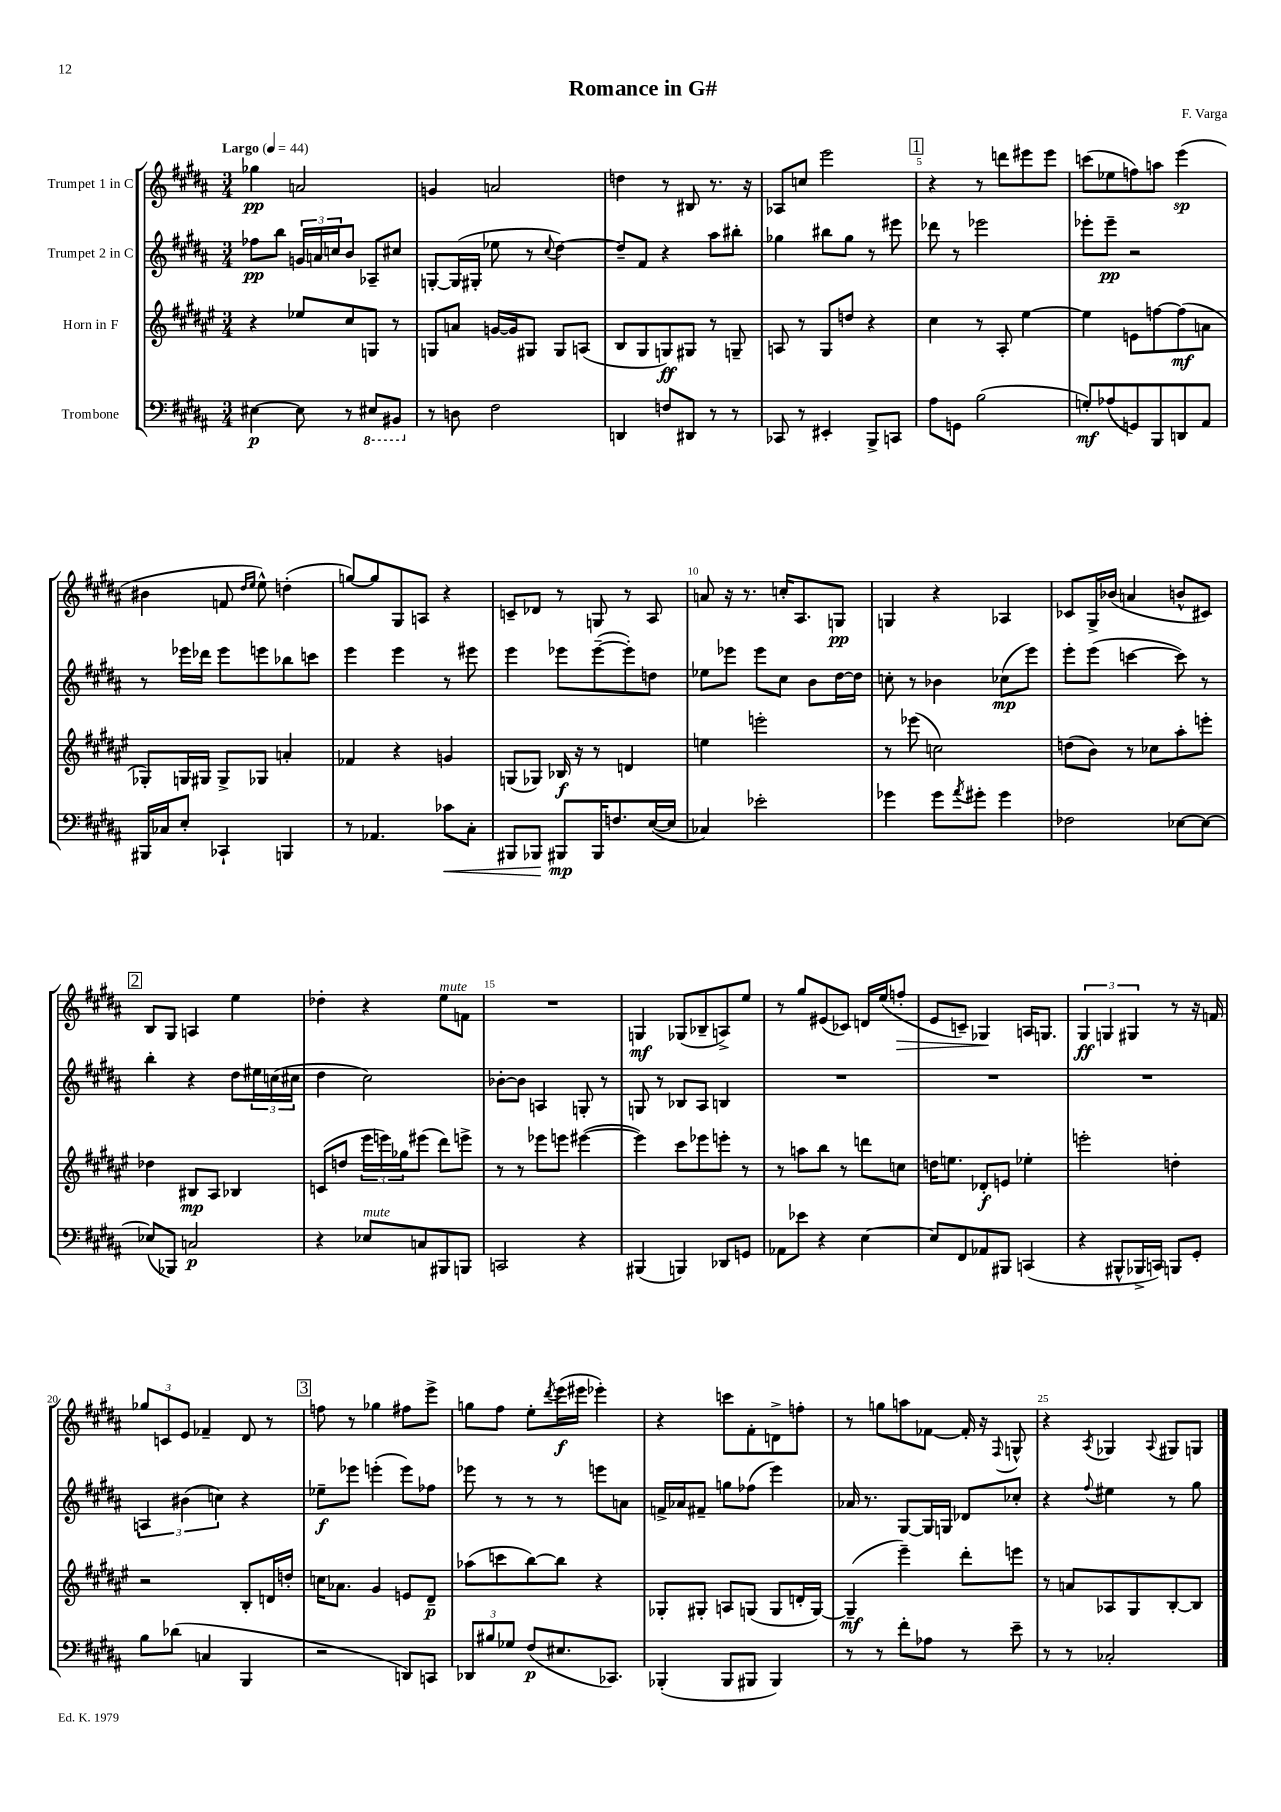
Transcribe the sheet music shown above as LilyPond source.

\header { title = "Romance in G#" composer = "F. Varga" }
<<
\new StaffGroup <<
\new Staff = "s0" \with { instrumentName = "Trumpet 1 in C" } {
    \clef treble \key b \major \numericTimeSignature \time 3/4 \tempo "Largo" 4 = 44
    ges''4\pp a'2 |
    g'4 a'2 |
    d''4 r8 bis8 r8. r16 |
    aes8 c''8 e'''2 |
    \mark \markup { \box "1" } r4 r8 d'''8 eis'''8 eis'''8 |
    c'''8( ees''8 f''8) a''8 e'''4\sp( |
    bis'4 f'8 \grace { dis''16 e''16 } e''8-^) d''4-.( |
    g''8~) g''8 gis8 a8 r4 |
    c'8-- des'8 r8 g8 r8 ais8 |
    a'8 r16 r8. c''16-. ais8. g8\pp |
    g4 r4 aes4 |
    ces'8 gis16-> bes'16( a'4 b'8-^ cis'8) |
    \mark \markup { \box "2" } b8 gis8 a4 e''4 |
    des''4-. r4 e''8^\markup { \italic "mute" } f'8 |
    R2. |
    g4\mf ges8( bes8-- a8->) e''8 |
    r8 gis''8 eis'8( ces'8) d'16 e''16( f''8-.\> |
    e'8 c'8--) ges4\! a16 g8. |
    \tuplet 3/2 { gis4\ff g4 gis4 } r8 r16 f'16 |
    \tuplet 3/2 { ges''8 c'8 e'8 } fes'4-- dis'8 r8 |
    \mark \markup { \box "3" } f''8 r8 ges''4 fis''8 e'''8-> |
    g''8 fis''8 e''8-. \acciaccatura { dis'''8 } e'''16\f( eis'''16 ees'''4-.) |
    r4 c'''8 fis'8-. d'8-> f''8-. |
    r8 g''8 a''8 fes'8~ fes'16-. r16 \appoggiatura { fis8 } g8-^ |
    r4 \acciaccatura { ais8 } ges4 \appoggiatura { ais8 } gis8 g8 \bar "|." |
}
\new Staff = "s1" \with { instrumentName = "Trumpet 2 in C" } {
    \clef treble \key b \major \numericTimeSignature \time 3/4
    fes''8\pp b''8 \tuplet 3/2 { g'16 a'16 c''16 } b'8 aes8-- cis''8 |
    g8~-. g16( gis16-. ees''8 r8 \appoggiatura { cis''8 } dis''4~) |
    dis''8-- fis'8 r4 ais''8 bis''8-. |
    ges''4 bis''8 ges''8 r8 eis'''8 |
    \mark \markup { \box "1" } des'''8 r8 ees'''2 |
    ees'''8-. ees'''8--\pp r2 |
    r8 ees'''16 des'''16 ees'''8 e'''8 bes''8 c'''8 |
    e'''4 e'''4 r8 eis'''8 |
    e'''4 ees'''8 ees'''8~--( ees'''8-.) d''8 |
    ees''8 ees'''8 ees'''8 cis''8 b'8 dis''16~ dis''16 |
    c''8-. r8 bes'4 ces''8\mp( e'''8) |
    e'''8-. e'''8( c'''4~ c'''8) r8 |
    \mark \markup { \box "2" } b''4-. r4 dis''8 \tuplet 3/2 { eis''16 c''16( cis''16 } |
    dis''4 cis''2) |
    bes'8~-. bes'8 a4 g8-. r8 |
    g8 r8 bes8 ais8 b4 |
    R2. |
    R2. |
    R2. |
    \tuplet 3/2 { a4 bis'4( c''4) } r4 |
    \mark \markup { \box "3" } ees''8--\f ees'''8 e'''4-.( e'''8) fes''8 |
    ees'''8 r8 r8 r8 e'''8 a'8 |
    f'16-> aes'16 fis'8-- g''8 fes''8( e'''4) |
    aes'16 r8. gis8~ gis16 g16 des'8 ces''8-. |
    r4 \appoggiatura { fis''8 } eis''4 r8 gis''8 \bar "|." |
}
\new Staff = "s2" \with { instrumentName = "Horn in F" } {
    \clef treble \key fis \major \numericTimeSignature \time 3/4
    r4 ees''8 cis''8 g8 r8 |
    g8 a'8 g'16~ g'16 gis8 gis8 a8( |
    b8 gis8 g8\ff) gis8 r8 g8-- |
    a8 r8 gis8 d''8 r4 |
    \mark \markup { \box "1" } cis''4 r8 ais8-. eis''4~ |
    eis''4 e'8 f''8~ f''8\mf( a'8 |
    ges8-.) g16 gis16 gis8-> ges8 a'4-. |
    fes'4 r4 g'4 |
    g8( ges8) bes16\f r16 r8 d'4 |
    e''4 e'''2-. |
    r8 ees'''8( c''2) |
    d''8( b'8) r8 ces''8 ais''8-. e'''8-. |
    \mark \markup { \box "2" } des''4 bis8\mp ais8 bes4 |
    c'8( d''8 \tuplet 3/2 { eis'''16 e'''16) ges''16 } eis'''8( dis'''8) e'''8-> |
    r8 r8 ees'''8 e'''8 eis'''4~( |
    eis'''4) cis'''8 ees'''8 e'''8-. r8 |
    r8 a''8 b''8 r8 d'''8 c''8 |
    d''16 e''8. des'8-.\f e'8 ees''4-. |
    e'''2-. d''4-. |
    r2 b8-. d'16 d''16-. |
    \mark \markup { \box "3" } c''16 aes'8. gis'4 e'8 dis'8--\p |
    aes''8( c'''8 b''8~) b''8 r4 |
    ges8-. gis8-. a8 g8( g8 d'16-. g16~) |
    g4--\mf( eis'''4--) dis'''8-. e'''8 |
    r8 a'8 aes8 gis8 b8~-. b8 \bar "|." |
}
\new Staff = "s3" \with { instrumentName = "Trombone" } {
    \clef bass \key b \major \numericTimeSignature \time 3/4
    eis4~\p eis8 r8 \ottava #-1 eis,8 bis,,8 \ottava #0 |
    r8 d8 fis2 |
    d,4 f8 dis,8 r8 r8 |
    ces,8 r8 eis,4-. b,,8-> c,8 |
    \mark \markup { \box "1" } ais8 g,8 b2( |
    g8-.\mf) aes8( g,8) b,,8 d,8 ais,8 |
    bis,,16 ces16 e8-. ces,4-! b,,4 |
    r8 aes,4. ces'8\< cis8-. |
    bis,,8 bes,,8\! bis,,8\mp bis,,16 f8. e16~( e16 |
    ces4) ees'2-. |
    ges'4 ges'8 \acciaccatura { ais'8 } gis'8-. gis'4 |
    fes2 ees8~ ees8~ |
    \mark \markup { \box "2" } ees8( bes,,8) c2\p |
    r4 ees8^\markup { \italic "mute" } c8 bis,,8 b,,8 |
    c,2 r4 |
    bis,,4( b,,4) des,8 g,8 |
    aes,8 ees'8 r4 e4~ |
    e8 fis,8 aes,8 bis,,8 c,4( |
    r4 bis,,8-^ bes,,16-> c,16) b,,8 gis,8-. |
    b8 des'8( c4 b,,4 |
    \mark \markup { \box "3" } r2 d,8) c,8 |
    \tuplet 3/2 { des,8 bis8 ges8 } fis8\p( eis8. ces,8.) |
    bes,,4-.( bes,,8 bis,,8 bis,,4) |
    r8 r8 fis'8-. aes8 r8 e'8-- |
    r8 r8 ces2-. \bar "|." |
}
>>
>>
\layout { \context { \Score \override BarNumber.break-visibility = ##(#f #t #t) barNumberVisibility = #(every-nth-bar-number-visible 5) } }
